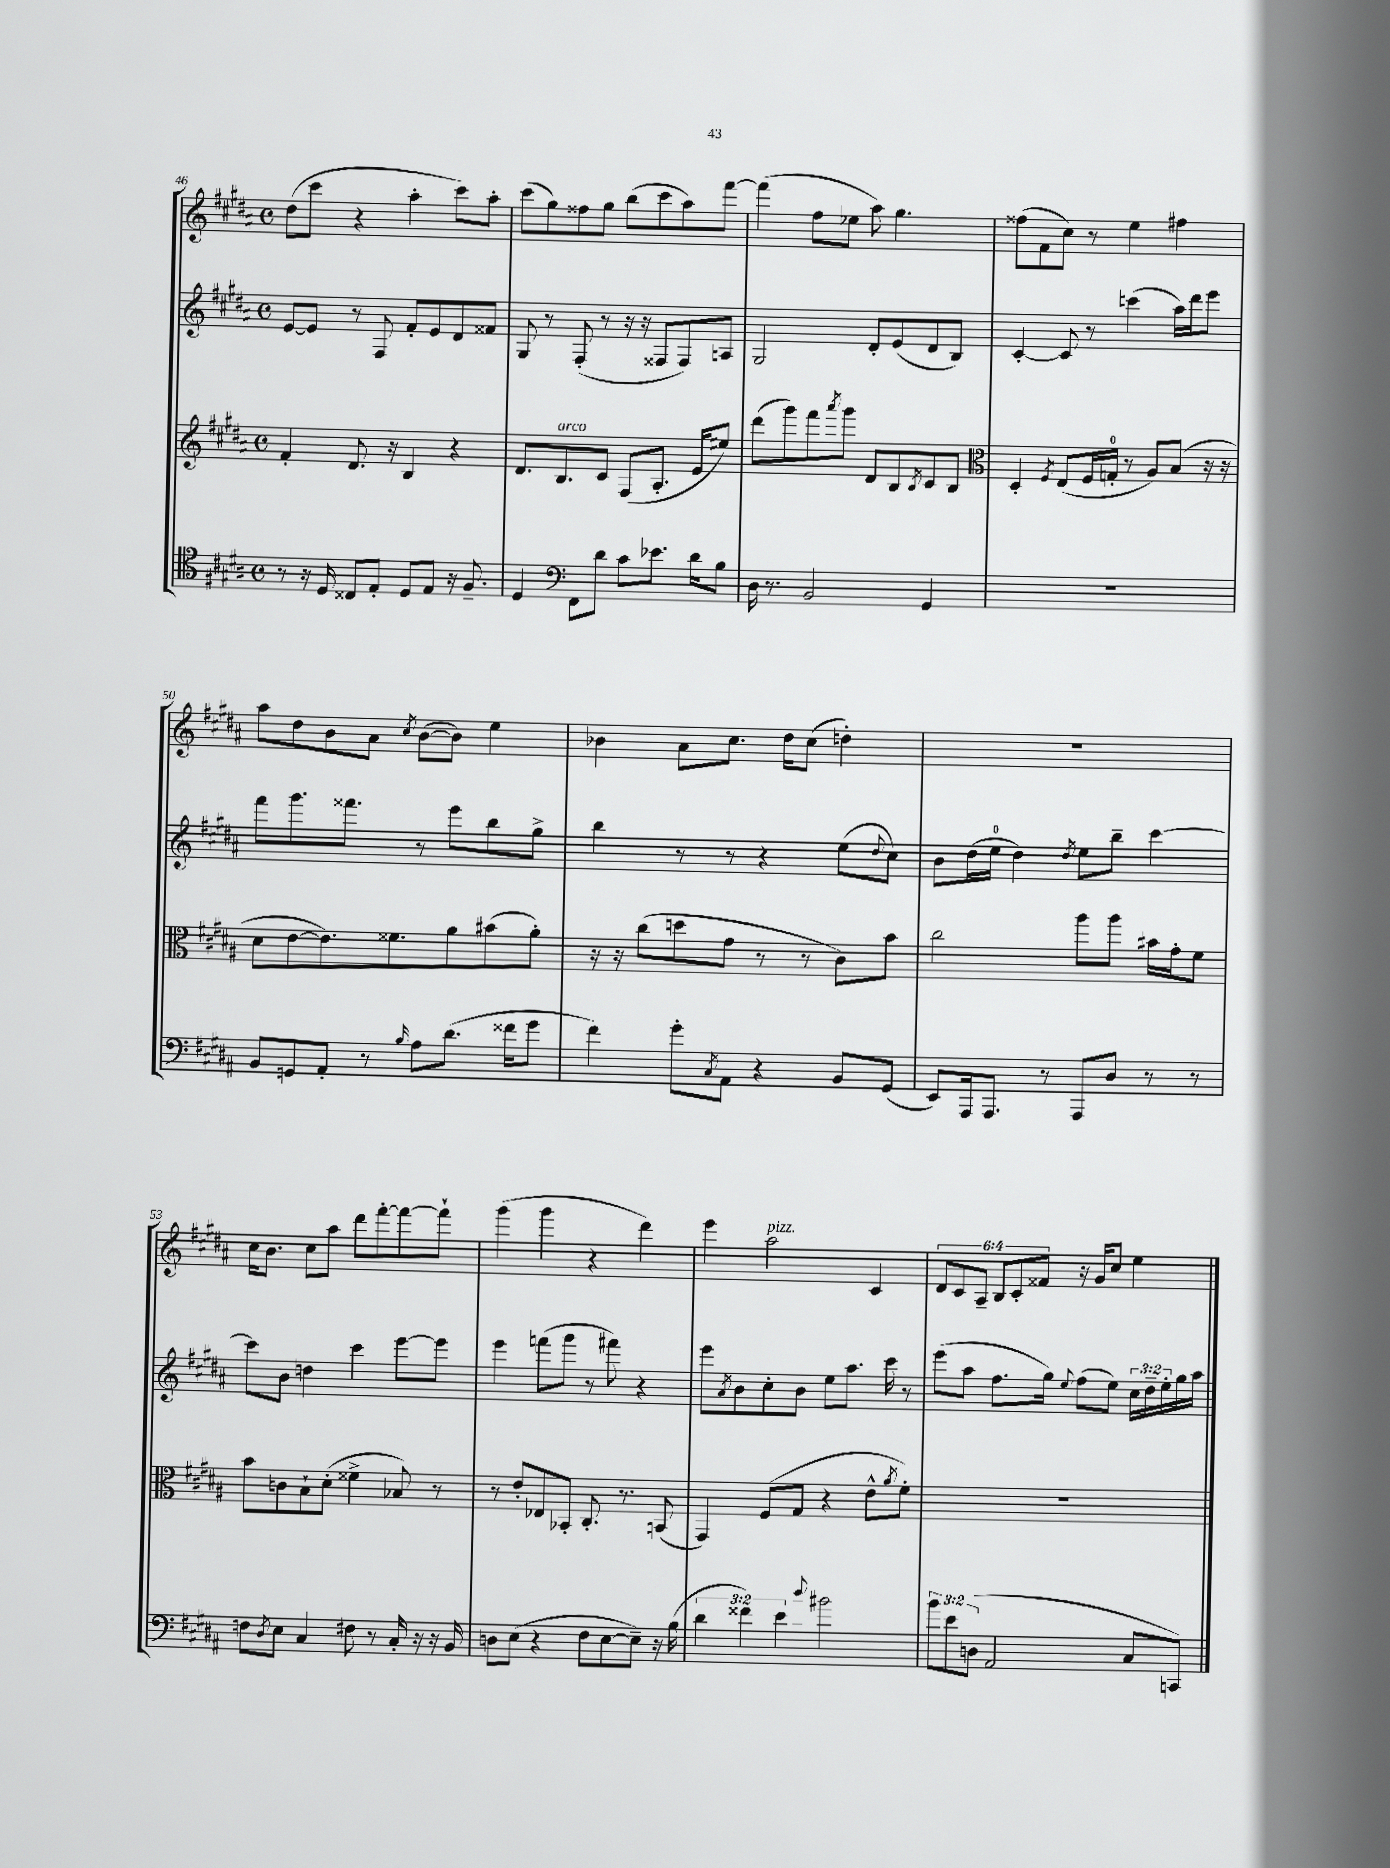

**kern	**kern	**kern	**kern
*part4	*part3	*part2	*part1
*staff4	*staff3	*staff2	*staff1
*clefC4	*clefG2	*clefG2	*clefG2
*k[f#c#g#d#a#]	*k[f#c#g#d#a#]	*k[f#c#g#d#a#]	*k[f#c#g#d#a#]
*M4/4	*M4/4	*M4/4	*M4/4
*met(c)	*met(c)	*met(c)	*met(c)
=46	=46	=46	=46
8r	4f#'/	[8e/L	(8dd#\L
16r	.	8e/J]	8ccc#\J
16D#/	.	.	.
8C##X/L	8.d#/	8r	4r
8E'/J	.	8F#/	.
.	16r	.	.
8D#/L	4B/	8f#'/L	4aa#'\
8E/J	.	8e/	.
16r	4r	8d#/	8ccc#\L)
8.F#~/	.	.	.
.	.	8f##X/J	8aa#'\J
=47	=47	=47	=47
4D#/	8.d#/L	8G#/	(8ccc#\L
.	.	8r	8gg#\)
!	!LO:TX:a:i:t=arco	!	!
.	8.B/	.	.
*clefF4	*	*	*
8FF#\L	.	(8F#'/	8ff##X\
8d#\J	8c#/J	8r	8gg#\J
8c#\L	(8F#/L	16r	(8bb\L
.	.	16r	.
8.e-X\J	8.A#'/J	8F##X/L	8ccc#\
.	.	8F##/)	8aa#\)
16d#\KL	16e/KL	.	.
8B\J	8ee#X/J)	8An/J	[8fff#\J
=48	=48	=48	=48
16D#\	(8ddd#\L	2G#/	(4fff#\]
8.r	.	.	.
.	8ggg#\)	.	.
2BB/	8fff#\	.	8ff#\L
.	8qaaa#/	.	.
.	8ggg#\J	.	8ee-X\J
.	8d#/L	8d#'/L	8aa#\)
.	8B/	(8e/	4.gg#\
.	8qB/	.	.
4GG#/	8c#/	8d#/	.
.	8B/J	8B/J)	.
=49	=49	=49	=49
*	*clefC3	*	*
1r	4D#'/	[4c#'/	(8ff##X\L
.	.	.	8f#\
.	8qF#/	.	.
.	(8E/L	8c#/]	8cc#\J)
.	16F#/L	8r	8r
.	16Gn'/JJ	.	.
.	8r	(4cccn\	4ee\
.	8A#/L)	.	.
.	(8B/J	16aa#\LL)	4ff#X\
.	.	16ddd#\J	.
.	16r	8eee\J	.
.	16r	.	.
!!LO:LB:g=z
=50	=50	=50	=50
8BB/L	8d#\L	8fff#\L	8aa#\L
8GGn/	[8e\	8.ggg#\	8dd#\
8AA#'/J	8.e\])	.	8b\
.	.	8.fff##X\J	.
8r	.	.	8a#\J
.	8.f##X\	.	.
16qqB/	.	.	8qcc#/
8A#\L	.	8r	([8b\L
(8.d#\J	8a#\	8eee\L	8b\J])
.	(8b#X\	8bb\	4ee\
16f##X\KL	.	.	.
8g#\J	8a#'\J)	8gg#^\J	.
=51	=51	=51	=51
4f#\)	16r	4bb\	4b-X\
.	16r	.	.
.	(8cc#\L	.	.
8g#'\L	8ddn\	8r	8a#\L
8qC#/	.	.	.
8AA#\J	8g#\J	8r	8.cc#\J
4r	8r	4r	.
.	.	.	16dd#\KL
.	8r	.	(8cc#\J
8BB/L	8c#\L)	(8ee\L	4ddn'\)
.	.	8qqdd#/	.
(8GG#/J	8b\J	8cc#\J)	.
=52	=52	=52	=52
8EE/L)	2cc#\	8b\L	1r
16AAA#/k	.	(16dd#\L	.
8.AAA#/J	.	16ee\JJ	.
.	.	4dd#\)	.
8r	.	.	.
.	.	8qdd#/	.
8AAA#/L	8aa#\L	8ee\L	.
8D#/J	8aa#\J	8bb~\J	.
8r	16b#X\LL	[4ccc#\	.
.	16g#'\J	.	.
8r	8f#\J	.	.
!!LO:LB:g=z
=53	=53	=53	=53
8Fn\L	8b\L	8ccc#\L]	16cc#\KL
.	.	.	8.b\J
8qD#/	.	.	.
8E\J	8cn\	8b\J	.
4C#/	8B`\	4ddn\	8cc#\L
.	(8d#'\J	.	8aa#\J
8F#X\	4f##X^\	4ccc#\	8ddd#\L
8r	.	.	[8fff#'\
16C#'/	8B-X/)	[8eee\L	8fff#\_
16r	.	.	.
16r	8r	8eee\J]	8fff#`\J]
16BB/	.	.	.
=54	=54	=54	=54
8Dn\L	8r	4eee\	(4ggg#\
(8E\J	8e'/L	.	.
4r	8E-X/	(8fffn\L	4ggg#\
.	8BB-X'/J	8ggg#\J	.
8F#\L	8.C#'/	8r	4r
[8E\	.	8fff#X\)	.
.	8.r	.	.
8E~\J])	.	4r	4ddd#\)
16r	(8BBn/	.	.
(16B\	.	.	.
=55	=55	=55	=55
6d#\	4GG#/)	8eee\L	4eee\
.	.	8qa#/	.
.	.	8b\	.
6f##X\)	.	.	.
!	!	!	!LO:TX:a:i:t=pizz.
.	(8F#/L	8cc#'\	2aa#\
6e\	.	.	.
.	8G#/J	8b\J	.
8qqdd#/	.	.	.
2b#X\	4r	8ee\L	.
.	.	8.aa#\J	.
.	8e^^\L	.	4c#/
.	.	16ccc#\	.
.	8qa#/	.	.
.	8f#'\J)	8r	.
=56	=56	=56	=56
12b\L	1r	(8eee\L	12d#/L
12e\	.	.	12c#/
.	.	8aa#\J	.
(12Dn\J	.	.	12A#~/J
2AA#/	.	8.ff#\L	12B/L
.	.	.	12c#'/
.	.	.	12f##X/J
.	.	16gg#\Jk)	.
.	.	8qqee/	.
.	.	(8ff#\L	16r
.	.	.	16g#/KL
.	.	8ee\J)	8cc#/J
8C#/L	.	24cc#\LL	4ee\
.	.	24dd#~\	.
.	.	24ee'\	.
8CCn/J)	.	16gg#\	.
.	.	16aa#\JJ	.
==	==	==	==
*-	*-	*-	*-
